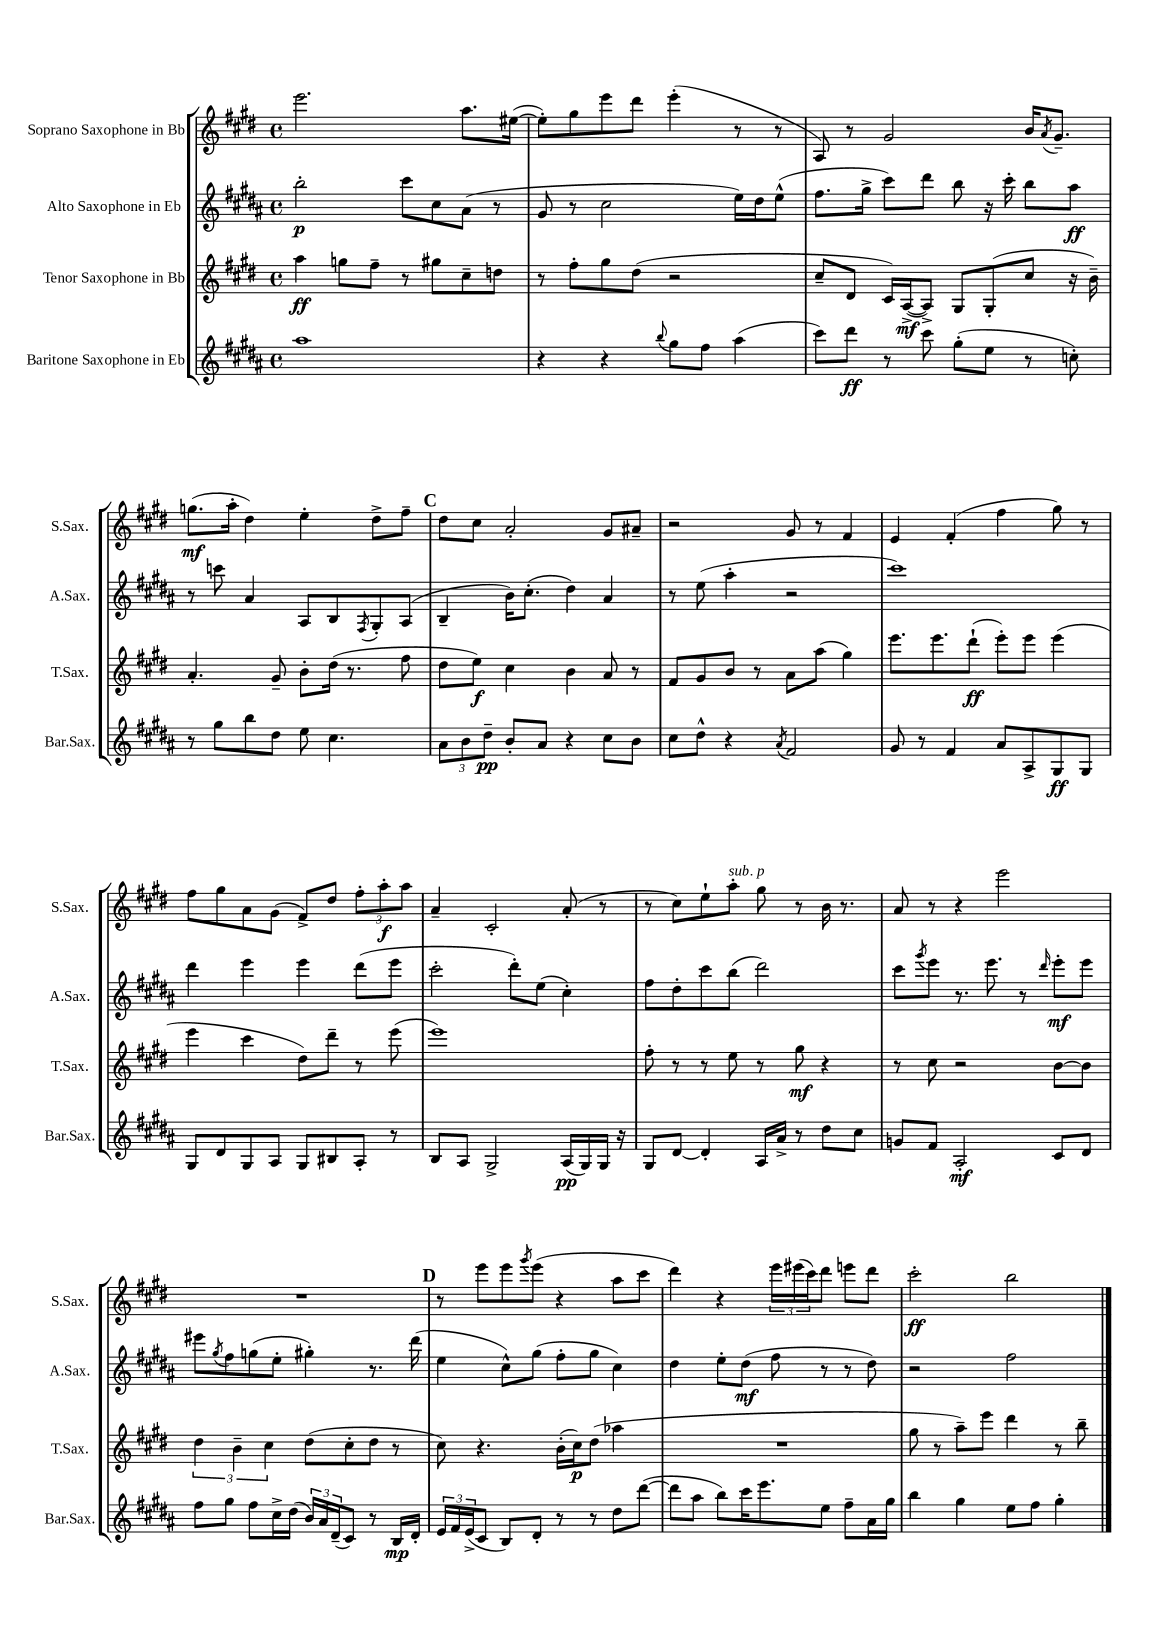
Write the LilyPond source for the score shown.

<<
\new StaffGroup <<
\new Staff = "s0" \with { instrumentName = "Soprano Saxophone in Bb" shortInstrumentName = "S.Sax." } {
    \clef treble \key e \major \defaultTimeSignature \time 4/4
    e'''2. a''8. eis''16~( |
    eis''8-.) gis''8 e'''8 dis'''8 e'''4-.( r8 r8 |
    a8) r8 gis'2 b'16 \acciaccatura { a'8 } gis'8.-- |
    g''8.\mf( a''16-. dis''4) e''4-. dis''8-> fis''8-- |
    \mark \markup { \bold "C" } dis''8 cis''8 a'2-. gis'8 ais'8-- |
    r2 gis'8 r8 fis'4 |
    e'4 fis'4-.( fis''4 gis''8) r8 |
    fis''8 gis''8 a'8 gis'8( fis'8->) dis''8 \tuplet 3/2 { fis''8-. a''8-.\f a''8 } |
    a'4-- cis'2-. a'8-.( r8 |
    r8 cis''8) e''8-! a''8-.^\markup { \italic "sub. p" } gis''8 r8 b'16 r8. |
    a'8 r8 r4 e'''2 |
    R1 |
    \mark \markup { \bold "D" } r8 e'''8 e'''8 \acciaccatura { gis'''8 } e'''8( r4 a''8 cis'''8 |
    dis'''4) r4 \tuplet 3/2 { e'''16 eis'''16( cis'''16) } dis'''8 e'''8 dis'''8 |
    cis'''2-.\ff b''2 \bar "|." |
}
\new Staff = "s1" \with { instrumentName = "Alto Saxophone in Eb" shortInstrumentName = "A.Sax." } {
    \clef treble \key b \major \defaultTimeSignature \time 4/4
    b''2-.\p cis'''8 cis''8 ais'8( r8 |
    gis'8 r8 cis''2 e''16) dis''16 e''8-^( |
    fis''8. gis''16-> cis'''8) dis'''8 b''8 r16 cis'''16-. b''8 ais''8\ff |
    r8 c'''8 ais'4 ais8 b8 \acciaccatura { fis8 } gis8-. ais8( |
    \mark \markup { \bold "C" } b4-- b'16) cis''8.-.( dis''4) ais'4 |
    r8 e''8( ais''4-. r2 |
    cis'''1) |
    dis'''4 e'''4 e'''4 dis'''8( e'''8 |
    cis'''2-. dis'''8-.) e''8( cis''4-.) |
    fis''8 dis''8-. cis'''8 b''8( dis'''2) |
    cis'''8 \acciaccatura { gis'''8 } e'''8 r8. e'''8. r8 \grace { dis'''16 } e'''8-.\mf e'''8 |
    eis'''8 \acciaccatura { gis''8 } fis''8 g''8( e''8-. gis''4-.) r8. dis'''16( |
    \mark \markup { \bold "D" } e''4 cis''8-^) gis''8( fis''8-. gis''8 cis''4) |
    dis''4 e''8-. dis''8\mf( fis''8 r8 r8 dis''8) |
    r2 fis''2 \bar "|." |
}
\new Staff = "s2" \with { instrumentName = "Tenor Saxophone in Bb" shortInstrumentName = "T.Sax." } {
    \clef treble \key e \major \defaultTimeSignature \time 4/4
    a''4\ff g''8 fis''8-- r8 gis''8 cis''8-- d''8 |
    r8 fis''8-. gis''8 dis''8( r2 |
    cis''8-- dis'8 cis'16) a16~->\mf( a8->) gis8 gis8-.( cis''8 r16 b'16--) |
    a'4.-. gis'8-- b'8-. dis''16( r8. fis''8 |
    \mark \markup { \bold "C" } dis''8 e''8\f) cis''4 b'4 a'8 r8 |
    fis'8 gis'8 b'8 r8 a'8 a''8( gis''4) |
    e'''8. e'''8. dis'''8-!\ff( e'''8-.) e'''8 e'''4( |
    e'''4 cis'''4 dis''8) dis'''8-- r8 e'''8( |
    e'''1) |
    fis''8-. r8 r8 e''8 r8 gis''8\mf r4 |
    r8 cis''8 r2 b'8~ b'8 |
    \tuplet 3/2 { dis''4 b'4-- cis''4 } dis''8( cis''8-. dis''8 r8 |
    \mark \markup { \bold "D" } cis''8) r4. b'16-.( cis''16\p) dis''8( aes''4 |
    R1 |
    gis''8 r8 a''8--) e'''8 dis'''4 r8 b''8-- \bar "|." |
}
\new Staff = "s3" \with { instrumentName = "Baritone Saxophone in Eb" shortInstrumentName = "Bar.Sax." } {
    \clef treble \key b \major \defaultTimeSignature \time 4/4
    ais''1 |
    r4 r4 \appoggiatura { b''8 } gis''8 fis''8 ais''4( |
    cis'''8) dis'''8\ff r8 cis'''8 gis''8-.( e''8 r8 c''8-.) |
    r8 gis''8 b''8 dis''8 e''8 cis''4. |
    \mark \markup { \bold "C" } \tuplet 3/2 { ais'8 b'8 dis''8--\pp } b'8-. ais'8 r4 cis''8 b'8 |
    cis''8 dis''8-^ r4 \acciaccatura { ais'8 } fis'2 |
    gis'8 r8 fis'4 ais'8 ais8-> gis8\ff gis8 |
    gis8 dis'8 gis8 ais8 gis8 bis8 ais8-. r8 |
    b8 ais8 gis2-> ais16\pp( gis16) gis16 r16 |
    gis8 dis'8~ dis'4-. ais16 ais'16-> r8 dis''8 cis''8 |
    g'8 fis'8 ais2-.\mf cis'8 dis'8 |
    fis''8 gis''8 fis''8 cis''16-> dis''16( \tuplet 3/2 { b'16) ais'16 dis'16--( } cis'8) r8 b16\mp dis'16-. |
    \mark \markup { \bold "D" } \tuplet 3/2 { e'16 fis'16 e'16->( } cis'8 b8) dis'8-. r8 r8 dis''8 dis'''8~( |
    dis'''8 ais''8 b''8) cis'''16 e'''8. e''8 fis''8-- ais'16 gis''16 |
    b''4 gis''4 e''8 fis''8 gis''4-. \bar "|." |
}
>>
>>
\layout { \context { \Score \remove "Bar_number_engraver" } }
